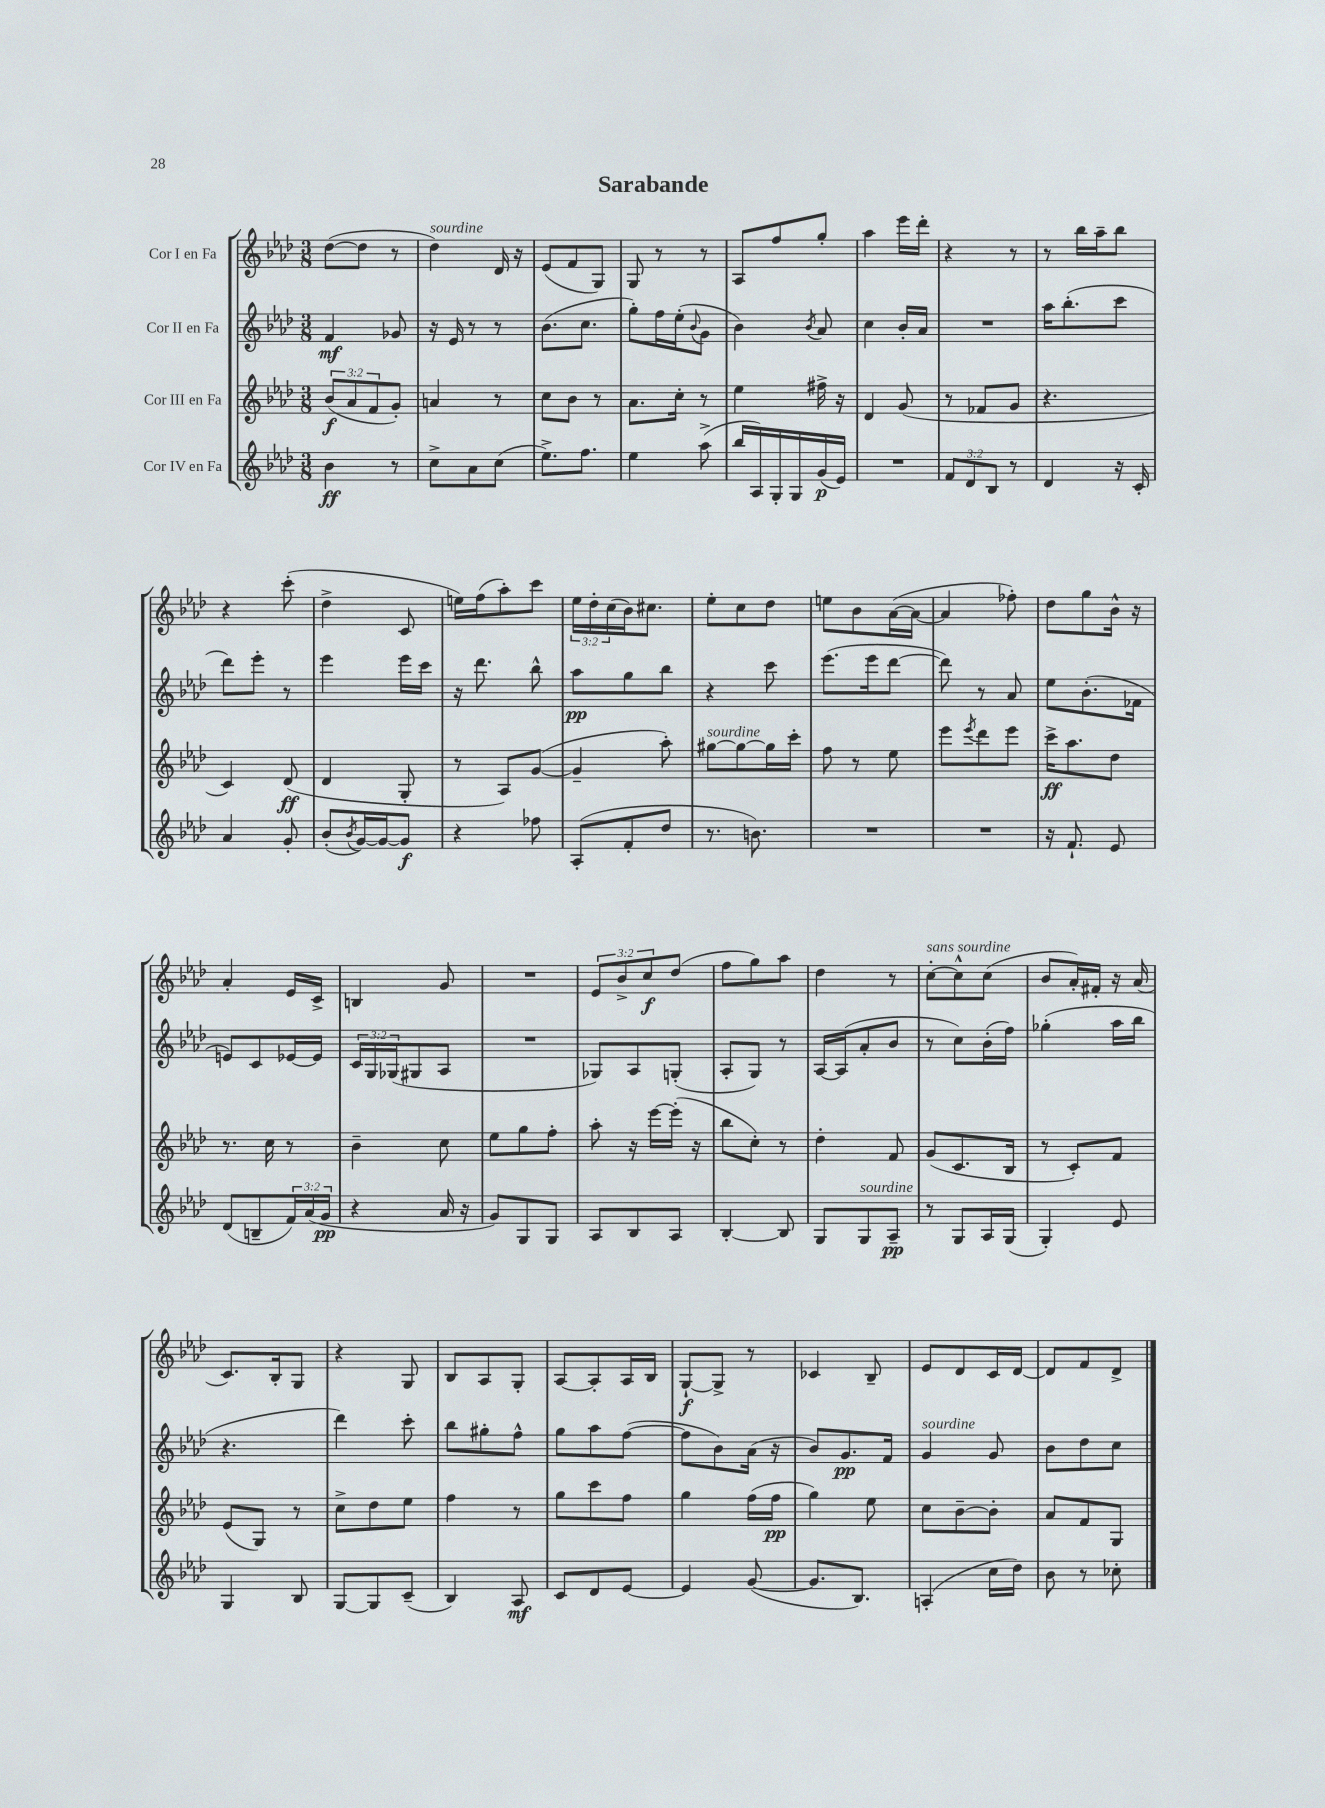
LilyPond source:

\header { title = "Sarabande" }
<<
\new StaffGroup <<
\new Staff = "s0" \with { instrumentName = "Cor I en Fa" } {
    \clef treble \key aes \major \numericTimeSignature \time 3/8 \override Staff.TupletNumber.text = #tuplet-number::calc-fraction-text
    des''8~( des''8 r8 |
    des''4^\markup { \italic "sourdine" }) des'16 r16 |
    ees'8( f'8 g8) |
    g8 r8 r8 |
    aes8 f''8 g''8-. |
    aes''4 ees'''16 des'''16-. |
    r4 r8 |
    r8 bes''16 aes''16-- bes''8 |
    r4 c'''8-.( |
    des''4-> c'8 |
    e''16) f''16( aes''8-.) c'''8 |
    \tuplet 3/2 { ees''16 des''16-. c''16( } bes'16) cis''8. |
    ees''8-. c''8 des''8 |
    e''8 bes'8 aes'16~( aes'16~ |
    aes'4 fes''8-.) |
    des''8 g''8 bes'16-^ r16 |
    aes'4-. ees'16 c'16-> |
    b4 g'8 |
    R4. |
    \tuplet 3/2 { ees'8 bes'8-> c''8\f } des''8( |
    f''8 g''8) aes''8 |
    des''4 r8 |
    c''8~-.^\markup { \italic "sans sourdine" } c''8-^ c''8( |
    bes'8 aes'16-.) fis'16-. r16 aes'16( |
    c'8.) bes16-. g8 |
    r4 g8 |
    bes8 aes8 g8-. |
    aes8~ aes8-. aes16 bes16 |
    g8~-!\f g8-> r8 |
    ces'4 bes8-- |
    ees'8 des'8 c'16 des'16~ |
    des'8 f'8 des'8-> \bar "|." |
}
\new Staff = "s1" \with { instrumentName = "Cor II en Fa" } {
    \clef treble \key aes \major \numericTimeSignature \time 3/8 \override Staff.TupletNumber.text = #tuplet-number::calc-fraction-text
    f'4\mf ges'8 |
    r16 ees'16 r8 r8 |
    bes'8.( c''8. |
    g''8-.) f''16 ees''16-.( \appoggiatura { bes'8 } g'8 |
    bes'4) \acciaccatura { bes'8 } aes'8 |
    c''4 bes'16-. aes'16 |
    R4. |
    aes''16 bes''8.-.( c'''8 |
    des'''8) ees'''8-. r8 |
    ees'''4 ees'''16 c'''16 |
    r16 des'''8. bes''8-^ |
    aes''8\pp g''8 bes''8 |
    r4 c'''8 |
    ees'''8.( ees'''16 des'''8~ |
    des'''8) r8 aes'8 |
    ees''8 bes'8.-.( fes'16 |
    e'8) c'8 ees'16~ ees'16 |
    \tuplet 3/2 { c'16 g16 ges16( } gis8 aes8 |
    R4. |
    ges8) aes8 g8-.( |
    aes8-. g8) r8 |
    aes16~ aes16( aes'8-. bes'8 |
    r8 c''8) bes'16-.( f''16) |
    ges''4-.( aes''16 bes''16 |
    r4. |
    des'''4) c'''8-. |
    bes''8 gis''8-. f''8-^ |
    g''8 aes''8 f''8~( |
    f''8 bes'8) aes'16( r16 |
    bes'8) g'8.\pp f'16 |
    g'4^\markup { \italic "sourdine" } g'8 |
    bes'8 des''8 c''8 \bar "|." |
}
\new Staff = "s2" \with { instrumentName = "Cor III en Fa" } {
    \clef treble \key aes \major \numericTimeSignature \time 3/8 \override Staff.TupletNumber.text = #tuplet-number::calc-fraction-text
    \tuplet 3/2 { bes'8\f( aes'8 f'8 } g'8-.) |
    a'4 r8 |
    c''8 bes'8 r8 |
    aes'8. c''16-. r8 |
    ees''4 fis''16-> r16 |
    des'4 g'8( |
    r8 fes'8 g'8 |
    r4. |
    c'4) des'8\ff( |
    des'4 g8-. |
    r8 aes8) g'8~( |
    g'4-- aes''8-.) |
    gis''8~^\markup { \italic "sourdine" } gis''8~ gis''16 c'''16-. |
    f''8 r8 ees''8 |
    ees'''8 \acciaccatura { ees'''8 } des'''8 ees'''8 |
    c'''16->\ff aes''8. des''8 |
    r8. c''16 r8 |
    bes'4-- c''8 |
    ees''8 g''8 f''8-. |
    aes''8-. r16 ees'''16~ ees'''16-.( r16 |
    bes''8 c''8-.) r8 |
    des''4-. f'8 |
    g'8( c'8. bes16 |
    r8 c'8-.) f'8 |
    ees'8( g8) r8 |
    c''8-> des''8 ees''8 |
    f''4 r8 |
    g''8 c'''8 f''8 |
    g''4 f''16( f''16\pp |
    g''4) ees''8 |
    c''8 bes'8~-- bes'8-. |
    aes'8 f'8 g8 \bar "|." |
}
\new Staff = "s3" \with { instrumentName = "Cor IV en Fa" } {
    \clef treble \key aes \major \numericTimeSignature \time 3/8 \override Staff.TupletNumber.text = #tuplet-number::calc-fraction-text
    bes'4\ff r8 |
    c''8-> aes'8 c''8( |
    ees''8.->) f''8. |
    ees''4 aes''8->( |
    bes''16 aes16) g16-. g16 g'16\p( ees'16) |
    R4. |
    \tuplet 3/2 { f'8 des'8 bes8 } r8 |
    des'4 r16 c'16-. |
    aes'4 g'8-. |
    bes'8-.( \acciaccatura { bes'8 } g'16~) g'16~ g'8\f |
    r4 fes''8 |
    aes8-.( f'8-. des''8 |
    r8. b'8.) |
    R4. |
    R4. |
    r16 f'8.-! ees'8 |
    des'8( b8-- \tuplet 3/2 { f'16) aes'16( g'16\pp } |
    r4 aes'16 r16 |
    g'8) g8 g8 |
    aes8 bes8 aes8 |
    bes4~-. bes8 |
    g8 g8^\markup { \italic "sourdine" } aes8--\pp |
    r8 g8 aes16 g16( |
    g4-.) ees'8 |
    g4 bes8 |
    g8~ g8 c'8--( |
    bes4) aes8\mf |
    c'8 des'8 ees'8~ |
    ees'4 g'8~( |
    g'8. bes8.) |
    a4-.( c''16 des''16) |
    bes'8 r8 ces''8-. \bar "|." |
}
>>
>>
\layout { \context { \Score \remove "Bar_number_engraver" } }
